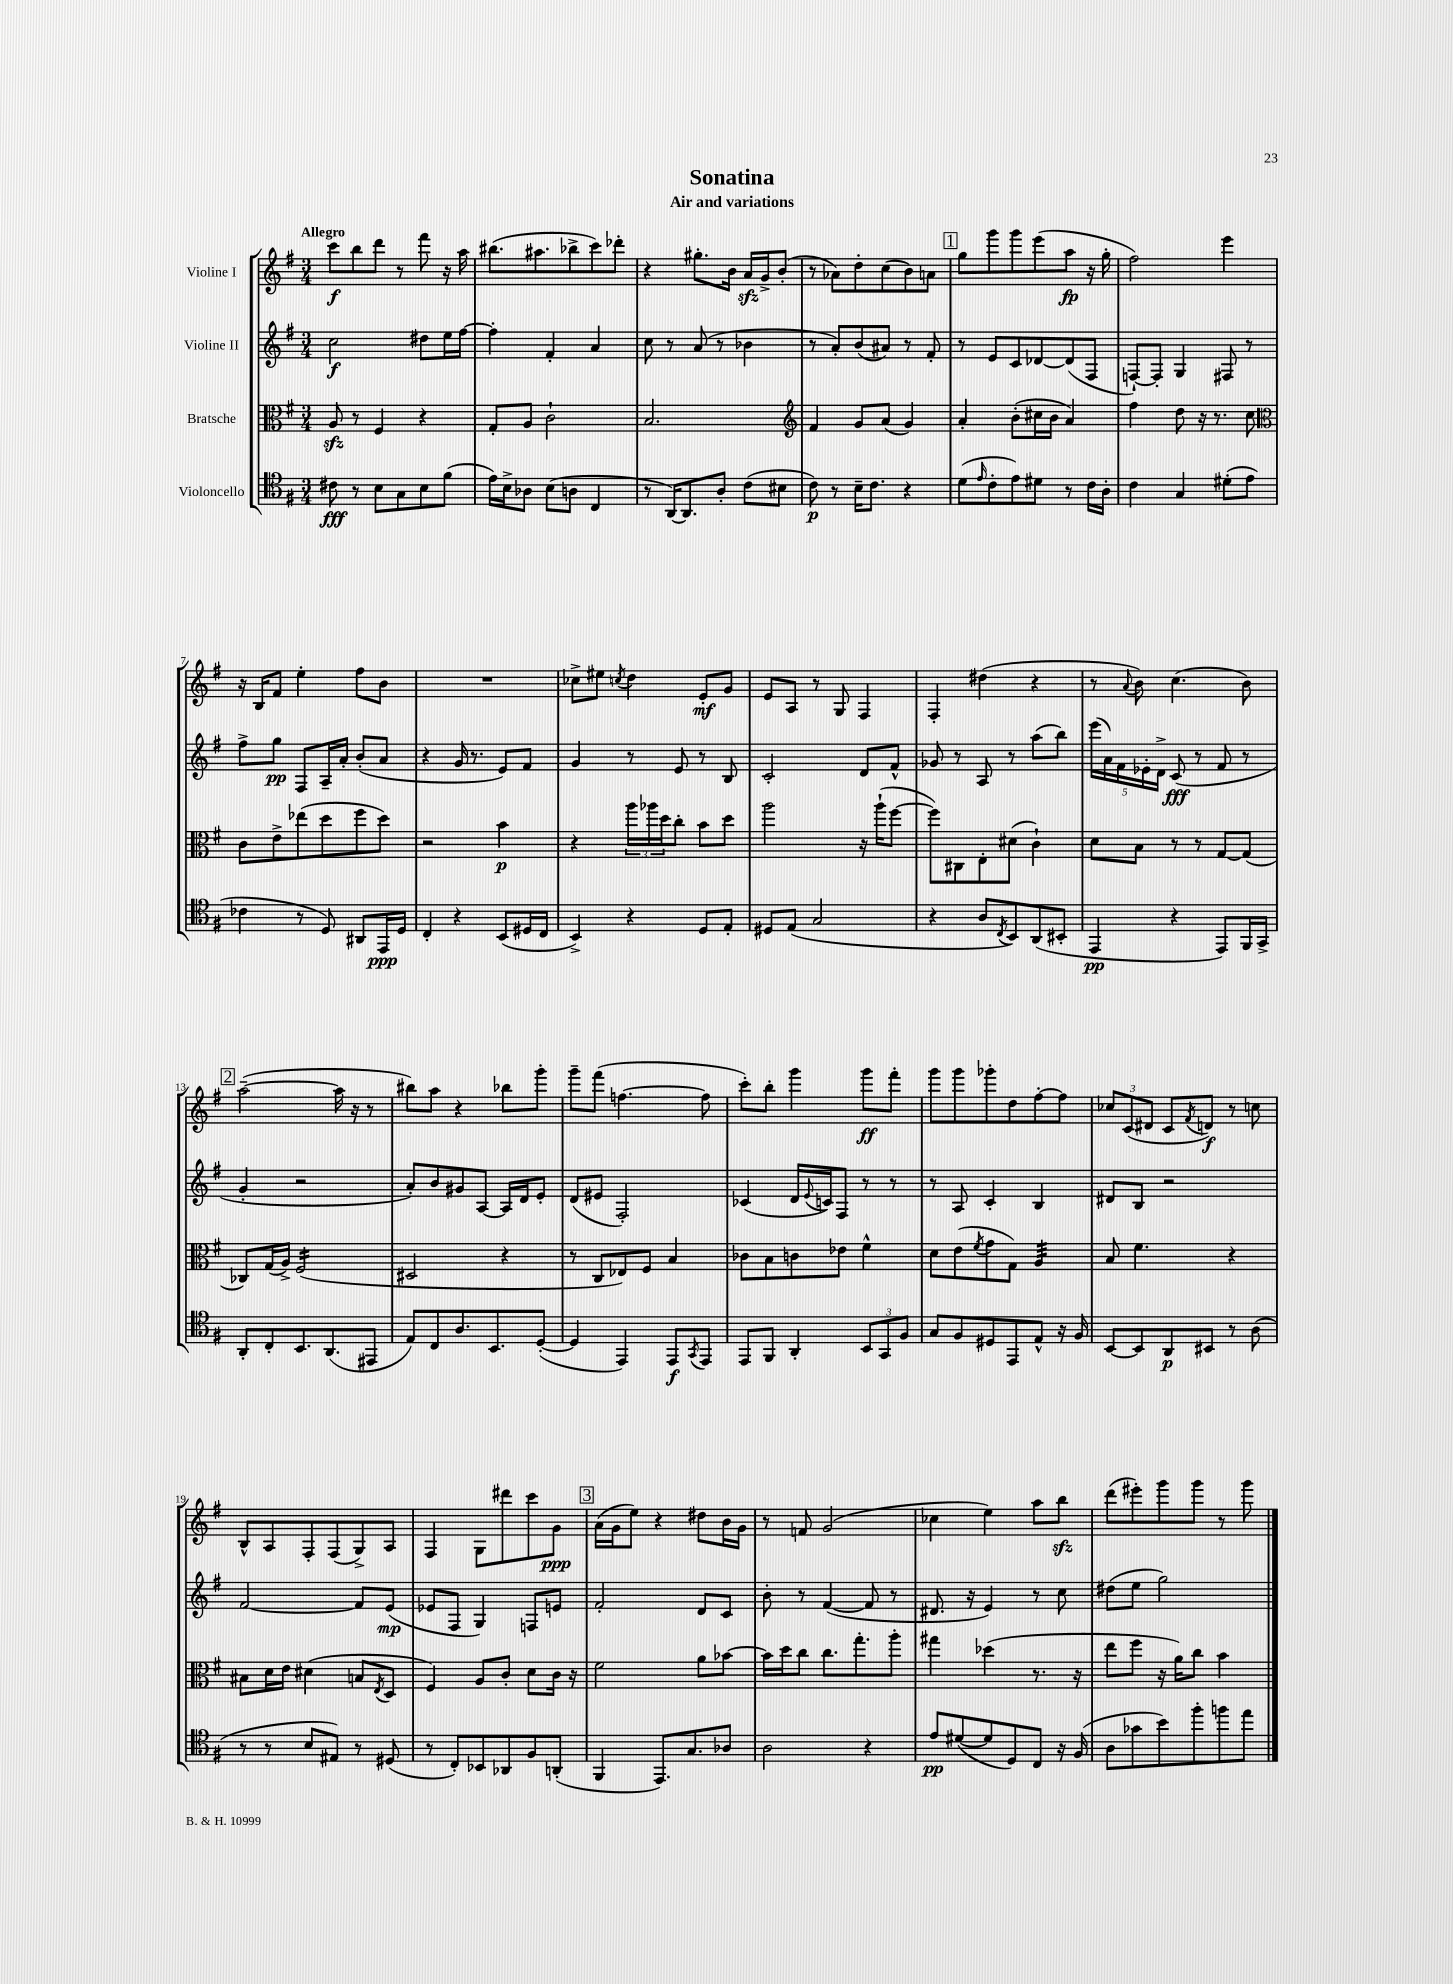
\header { title = "Sonatina" subtitle = "Air and variations" }
<<
\new StaffGroup <<
\new Staff = "s0" \with { instrumentName = "Violine I" } {
    \clef treble \key g \major \numericTimeSignature \time 3/4 \tempo "Allegro"
    c'''8\f b''8 d'''8 r8 fis'''8 r16 a''16 |
    bis''8.( ais''8. bes''8-> c'''8) des'''8-. |
    r4 gis''8.-. b'16 a'16\sfz g'16-> b'8-.( |
    r8 aes'8) d''8-. c''8( b'8) a'8 |
    \mark \markup { \box "1" } g''8 g'''8 g'''8 e'''8( a''8\fp r16 g''16-. |
    fis''2) e'''4 |
    r16 b16 fis'8 e''4-. fis''8 b'8 |
    R2. |
    ces''8-> eis''8 \acciaccatura { c''8 } d''4 e'8-.\mf g'8 |
    e'8 a8 r8 g8 fis4 |
    fis4-. dis''4( r4 |
    r8 \appoggiatura { a'8 } b'8) c''4.( b'8) |
    \mark \markup { \box "2" } a''2~--( a''16 r16 r8 |
    bis''8) a''8 r4 bes''8 g'''8-. |
    g'''8-- fis'''8( f''4.~ f''8 |
    c'''8-.) b''8-. g'''4 g'''8\ff fis'''8-. |
    g'''8 g'''8 ges'''8-. d''8 fis''8~-. fis''8 |
    \tuplet 3/2 { ces''8 c'8( dis'8 } c'8 \acciaccatura { fis'8 } d'8\f) r8 c''8 |
    b8-^ a8 fis8-. fis8( g8->) a8 |
    fis4 g8 dis'''8 c'''8 g'8\ppp |
    \mark \markup { \box "3" } a'16( g'16 e''8) r4 dis''8 b'16 g'16 |
    r8 f'8 g'2( |
    ces''4 e''4) a''8 b''8\sfz |
    d'''8( eis'''8-.) g'''8 g'''8 r8 g'''8 \bar "|." |
}
\new Staff = "s1" \with { instrumentName = "Violine II" } {
    \clef treble \key g \major \numericTimeSignature \time 3/4
    c''2\f dis''8 e''16 fis''16~ |
    fis''4-. fis'4-. a'4 |
    c''8 r8 a'8( r8 bes'4 |
    r8 a'8-.) b'8( ais'8) r8 fis'8-. |
    \mark \markup { \box "1" } r8 e'8 c'8 des'8~ des'8( fis8 |
    f8~-!) f8-. g4 fis8 r8 |
    fis''8-> g''8\pp fis8 a16-- a'16-. b'8-.( a'8 |
    r4 g'16 r8. e'8) fis'8 |
    g'4 r8 e'8 r8 b8 |
    c'2-. d'8 fis'8-^ |
    ges'8 r8 a8 r8 a''8( b''8) |
    \tuplet 5/4 { e'''16( a'16) fis'16 ees'16-. d'16-> } c'8\fff( r8 fis'8 r8 |
    \mark \markup { \box "2" } g'4-. r2 |
    a'8-.) b'8 gis'8 a8~ a16 d'16 e'8-. |
    d'8( eis'8 fis2-.) |
    ces'4( d'16 \appoggiatura { e'8 } c'16) fis8 r8 r8 |
    r8 a8 c'4-. b4 |
    dis'8 b8 r2 |
    fis'2~ fis'8 e'8\mp( |
    ees'8 fis8 g4) f8 e'8 |
    \mark \markup { \box "3" } fis'2-. d'8 c'8 |
    b'8-. r8 fis'4~( fis'8 r8 |
    dis'8. r16 e'4) r8 c''8 |
    dis''8( e''8 g''2) \bar "|." |
}
\new Staff = "s2" \with { instrumentName = "Bratsche" } {
    \clef alto \key g \major \numericTimeSignature \time 3/4
    a8\sfz r8 fis4 r4 |
    g8-. a8 c'2-! |
    b2. |
    \clef treble fis'4 g'8 a'8( g'4) |
    \mark \markup { \box "1" } a'4-. b'8-.( cis''16 b'16 a'4) |
    fis''4 d''8 r16 r8. c''8 |
    \clef alto c'8 e'8-> ees''8( d''8 fis''8 d''8) |
    r2 b'4\p |
    r4 \tuplet 3/2 { a''16 aes''16 d''16 } c''8-. b'8 d''8 |
    a''2 r16 a''16-!( fis''8~ |
    fis''8) cis8 e8-. dis'8( c'4-!) |
    d'8 b8 r8 r8 g8~ g8( |
    \mark \markup { \box "2" } ces8) g16( a16->) fis2:16( |
    dis2 r4 |
    r8 c8 ees8) fis8 b4 |
    ces'8 b8 c'8 ees'8 fis'4-^ |
    d'8 e'8( \acciaccatura { fis'8 } g'8 g8) a4:32 |
    b8 fis'4. r4 |
    bis8 d'16 e'16 dis'4( b8 \acciaccatura { e8 } d8 |
    fis4) a8 c'8-. d'8 c'16 r16 |
    \mark \markup { \box "3" } fis'2 a'8 bes'8~ |
    bes'16 d''16 c''8 c''8. g''8.-. a''8-. |
    gis''4 des''4( r8. r16 |
    e''8 fis''8 r16 a'16) c''8 b'4 \bar "|." |
}
\new Staff = "s3" \with { instrumentName = "Violoncello" } {
    \clef tenor \key g \major \numericTimeSignature \time 3/4
    cis'8\fff r8 b8 g8 b8 fis'8( |
    e'16) b16-> aes8 b8( a8 c4 |
    r8 a,16~) a,8. a8-. c'8( bis8 |
    c'8\p) r8 b16-- c'8. r4 |
    \mark \markup { \box "1" } d'8( \grace { e'16 } c'8-. e'8) dis'8 r8 c'16 a16-. |
    c'4 g4 dis'8-.( e'8 |
    ces'4 r8 d8) ais,8 e,16\ppp d16 |
    c4-. r4 b,8( dis16 c16 |
    b,4->) r4 d8 e8-. |
    dis8 e8( g2 |
    r4 a8 \acciaccatura { c8 } b,8) a,8( bis,8-. |
    e,4\pp r4 e,8) fis,16 g,16-> |
    \mark \markup { \box "2" } a,8-. c8-. b,8. a,8.( eis,8 |
    e8) c8 a8. b,8. d8~-.( |
    d4 e,4) e,8\f \acciaccatura { g,8 } e,8 |
    e,8 fis,8 a,4-. \tuplet 3/2 { b,8 g,8 fis8 } |
    g8 fis8 dis8 e,8 e8-^ r16 fis16 |
    b,8~ b,8 a,8\p bis,8 r8 a8( |
    r8 r8 b8 eis8) r8 dis8( |
    r8 c8-.) bes,8 aes,8 fis8 a,8-.( |
    \mark \markup { \box "3" } fis,4 e,8.) g8. aes8 |
    a2 r4 |
    e'8\pp dis'8~( dis'8 d8) c8 r16 fis16( |
    a8 ges'8 b'8) fis''8-. f''8 e''8 \bar "|." |
}
>>
>>
